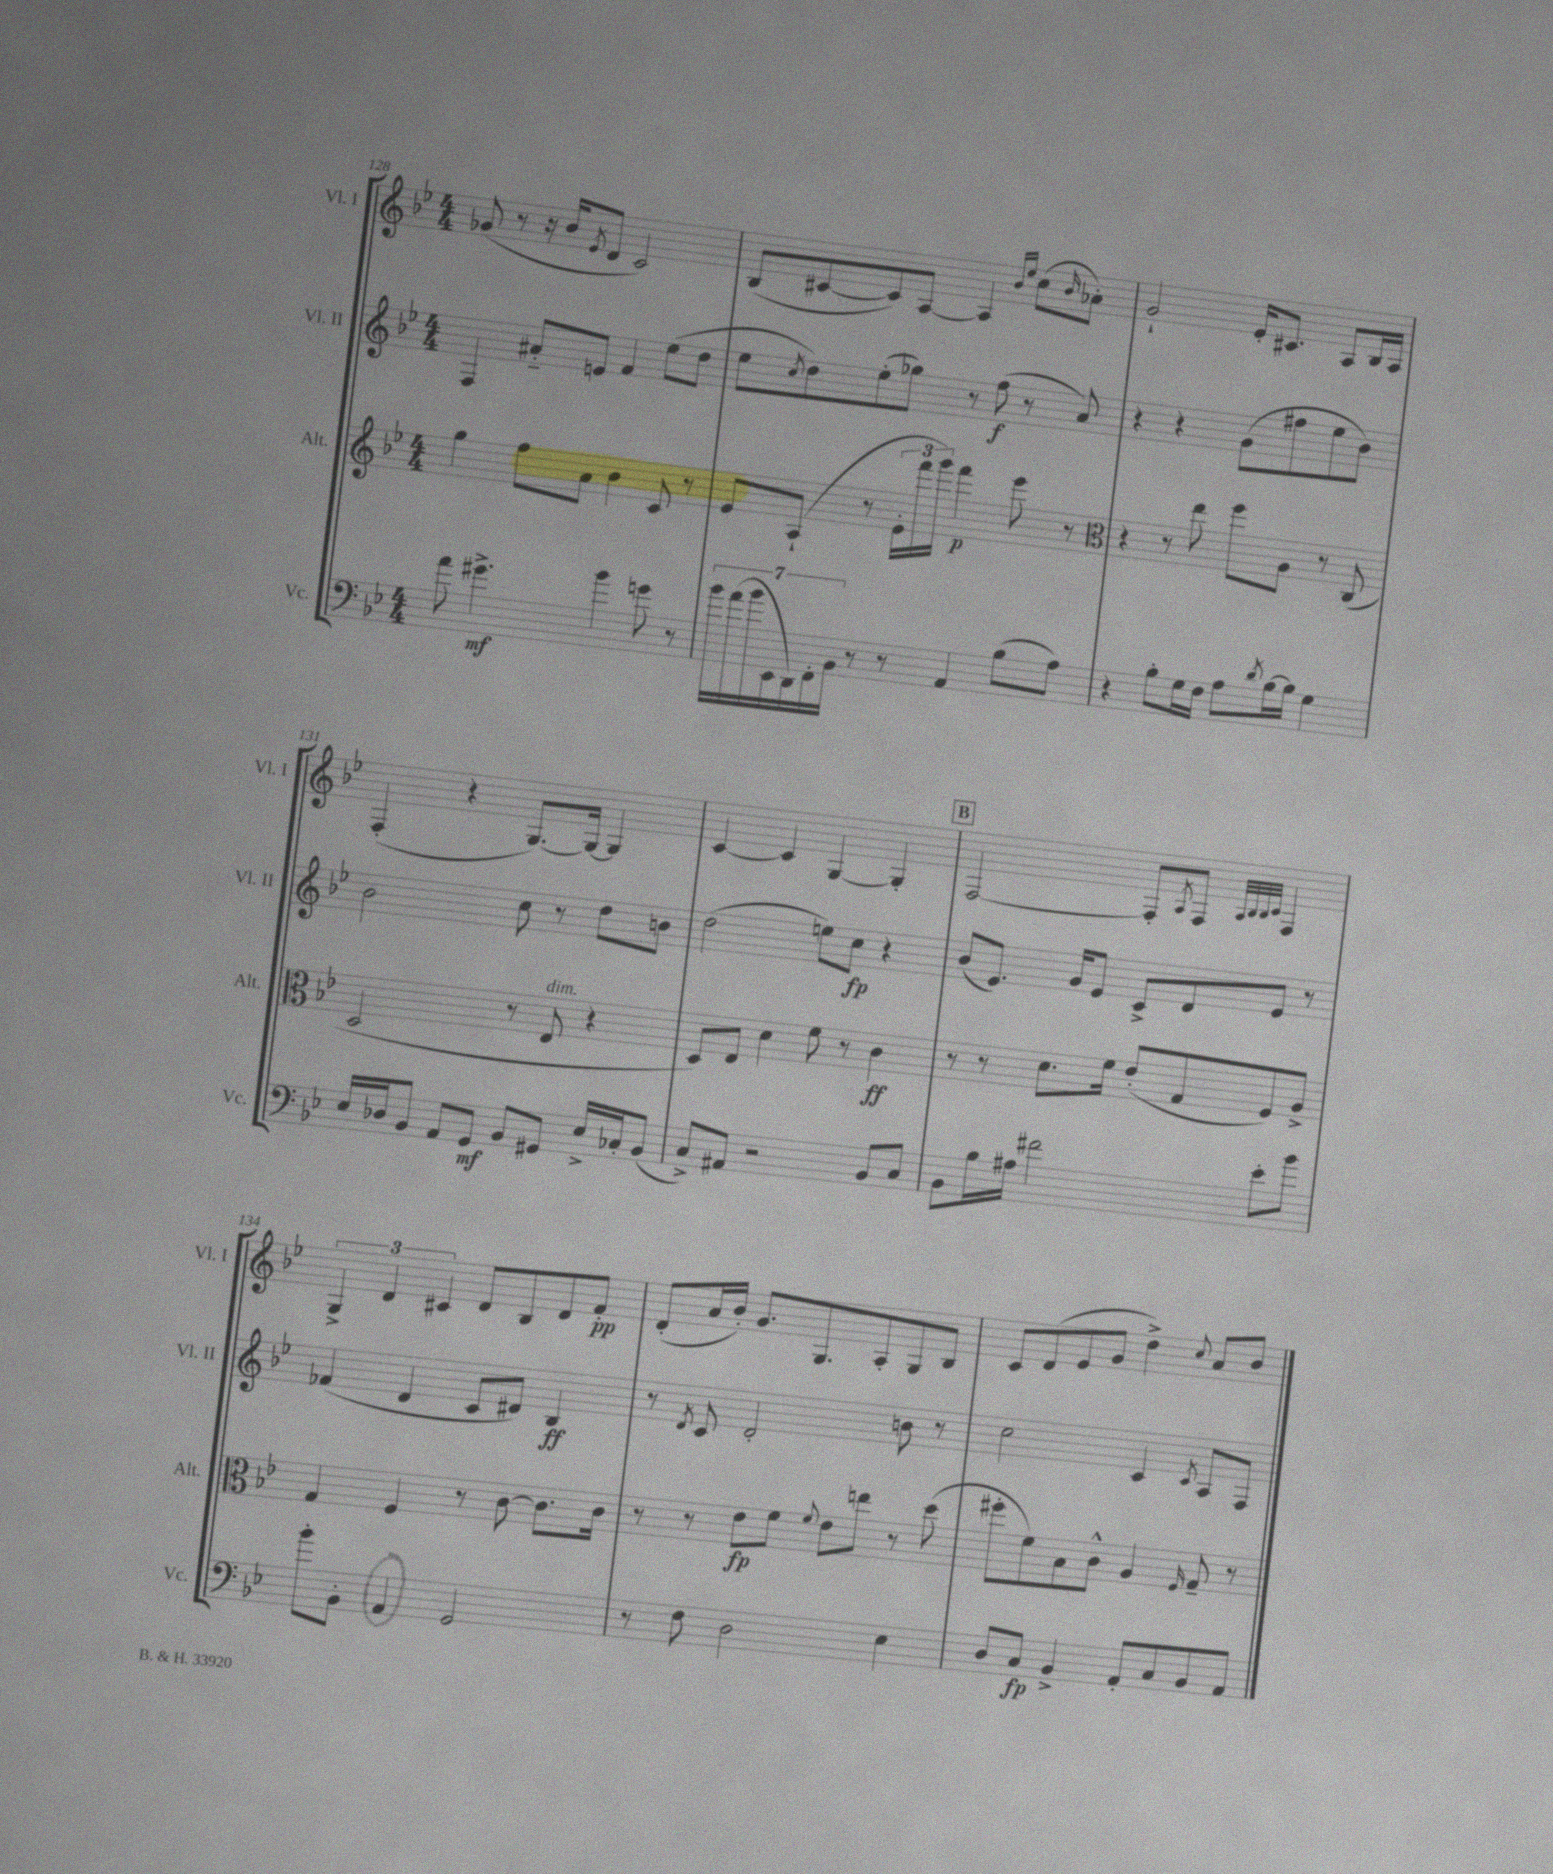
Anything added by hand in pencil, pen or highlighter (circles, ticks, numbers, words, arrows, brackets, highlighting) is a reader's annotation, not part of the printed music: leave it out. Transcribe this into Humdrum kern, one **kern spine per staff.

**kern	**dynam	**kern	**dynam	**kern	**dynam	**kern	**dynam
*part4	*part4	*part3	*part3	*part2	*part2	*part1	*part1
*staff4	*staff4	*staff3	*staff3	*staff2	*staff2	*staff1	*staff1
*I"Vc.	*	*I"Alt.	*	*I"Vl. II	*	*I"Vl. I	*
*I'Vc.	*	*I'Alt.	*	*I'Vl. II	*	*I'Vl. I	*
*clefF4	*	*clefG2	*	*clefG2	*	*clefG2	*
*k[b-e-]	*	*k[b-e-]	*	*k[b-e-]	*	*k[b-e-]	*
*M4/4	*	*M4/4	*	*M4/4	*	*M4/4	*
=128	=128	=128	=128	=128	=128	=128	=128
8a\	.	4gg\	.	4F/	.	(8g-X/	.
4.g#X^\	mf	.	.	.	.	8r	.
.	.	8ff\L	.	8a#X/L	.	16r	.
.	.	.	.	.	.	16b-/KL	.
.	.	.	.	.	.	8qe-/	.
.	.	8a\J	.	8en/J	.	8d/J	.
4b-\	.	4b-\	.	4f/	.	2c/)	.
8gn\	.	8c/	.	(8ee-\L	.	.	.
8r	.	8r	.	8dd\J	.	.	.
=129	=129	=129	=129	=129	=129	=129	=129
28b-\LL	.	8e-/L	.	8ee-\L	.	(8B-/L	.
(28a\	.	.	.	.	.	.	.
28b-\	.	.	.	.	.	.	.
28EE-\	.	.	.	.	.	.	.
.	.	.	.	8qcc/	.	.	.
.	.	(8A`/J	.	8dd\)	.	[8c#X/	.
28DD\)	.	.	.	.	.	.	.
28FF'\	.	.	.	.	.	.	.
28BB-\JJ	.	.	.	.	.	.	.
8r	.	8r	.	(8ee-'\	.	8c#/])	.
8r	.	24e-'\LL	.	8gg-X\J)	.	[8A/J	.
.	.	24fff\	.	.	.	.	.
.	.	24ggg\JJ)	.	.	.	.	.
4AA/	.	4fff\	p	8r	.	4A/]	.
.	.	.	.	(8ff\	f	.	.
.	.	.	.	.	.	16qqb-/LL	.
.	.	.	.	.	.	16qqee-/JJ	.
(8B-\L	.	8eee-\	.	8r	.	(8cc\L	.
.	.	.	.	.	.	16qqb-/	.
8A\J)	.	8r	.	8a/)	.	8a-X'\J)	.
=130	=130	=130	=130	=130	=130	=130	=130
*	*	*clefC3	*	*	*	*	*
4r	.	4r	.	4r	.	2g`/	.
8B-'\L	.	8r	.	4r	.	.	.
16G\L	.	8ee-\	.	.	.	.	.
16F\JJ	.	.	.	.	.	.	.
8A\L	.	8ff\L	.	(8g\L	.	16e-'/KL	.
.	.	.	.	.	.	8.c#X/J	.
8qd/	.	.	.	.	.	.	.
[16B-\L	.	8A\J	.	8ff#X\	.	.	.
16B-\JJ]	.	.	.	.	.	.	.
4G\	.	8r	.	8ee-\	.	8A/L	.
.	.	(8C/	.	8b-\J)	.	16B-/L	.
.	.	.	.	.	.	16A/JJ	.
!!LO:LB:g=z
=131	=131	=131	=131	=131	=131	=131	=131
16E-/LL	.	2D/	.	2b-\	.	(4F'/	.
16D-X/J	.	.	.	.	.	.	.
8BB-/J	.	.	.	.	.	.	.
8AA/L	.	.	.	.	.	4r	.
8GG/J	mf	.	.	.	.	.	.
8BB-/L	.	8r	.	8cc\	.	[8.G/L)	.
!	!	!LO:TX:a:i:t=dim.	!	!	!	!	!
8GG#X/J	.	8E-/	.	8r	.	.	.
.	.	.	.	.	.	16G/Jk_	.
16E-^/LL	.	4r	.	8dd\L	.	4G/]	.
16C-X'/J	.	.	.	.	.	.	.
(8BB-/J	.	.	.	8bn\J	.	.	.
=132	=132	=132	=132	=132	=132	=132	=132
8C^/L)	.	8D/L)	.	(2dd\	.	[4c/	.
8AA#X/J	.	8E-/J	.	.	.	.	.
2r	.	4d\	.	.	.	4c/]	.
.	.	8f\	.	8een\L)	.	[4G/	.
.	.	8r	.	8cc\J	fp	.	.
8BB-/L	.	4c\	ff	4r	.	4G'/]	.
8C/J	.	.	.	.	.	.	.
!!LO:REH:place=s1:t=B
=133	=133	=133	=133	=133	=133	=133	=133
8BB-\L	.	8r	.	(8b-/L	.	[2F/	.
16B-\L	.	8r	.	8.e-/J)	.	.	.
16A#X\JJ	.	.	.	.	.	.	.
2f#X\	.	8.d\L	.	.	.	.	.
.	.	.	.	16g/KL	.	.	.
.	.	.	.	8e-/J	.	.	.
.	.	16f\Jk	.	.	.	.	.
.	.	(8e-'/L	.	8c^/L	.	8F'/L]	.
.	.	.	.	.	.	8qA/	.
.	.	8G/	.	8d/	.	8F/J	.
.	.	.	.	.	.	32qqA/LLL	.
.	.	.	.	.	.	32qqB-/	.
.	.	.	.	.	.	32qqB-/	.
.	.	.	.	.	.	32qqc/JJJ	.
8e-'\L	.	8F/)	.	8e-/J	.	4F/	.
8b-\J	.	8A^/J	.	8r	.	.	.
!!LO:LB:g=z
=134	=134	=134	=134	=134	=134	=134	=134
8b-'\L	.	4G/	.	(4f-X/	.	6G^/	.
8BB-'\J	.	.	.	.	.	.	.
.	.	.	.	.	.	6d/	.
4AA/	.	4F/	.	4d/	.	.	.
.	.	.	.	.	.	6c#X/	.
2GG/	.	8r	.	8c/L	.	8d/L	.
.	.	[8c\	.	8d#X/J)	.	8B-/	.
.	.	8.c\L]	.	4B-/	ff	8d/	.
.	.	.	.	.	.	8f'/J	pp
.	.	16c\Jk	.	.	.	.	.
=135	=135	=135	=135	=135	=135	=135	=135
8r	.	8r	.	8r	.	(8d'/L	.
.	.	.	.	8qd/	.	.	.
8F\	.	8r	.	8c/	.	16a/L	.
.	.	.	.	.	.	16b-'/JJ)	.
2D\	.	8e-\L	fp	2d'/	.	8.g/L	.
.	.	8f\J	.	.	.	.	.
.	.	.	.	.	.	8.G/	.
.	.	8qqf/	.	.	.	.	.
.	.	8e-\L	.	.	.	.	.
.	.	8een\J	.	.	.	8A'/	.
4E-\	.	8r	.	8bn\	.	8G/	.
.	.	(8dd\	.	8r	.	8B-/J	.
=136	=136	=136	=136	=136	=136	=136	=136
8D/L	.	8ff#X'\L	.	2cc\	.	8c/L	.
8C/J	fp	8f\)	.	.	.	(8d/	.
4BB-^/	.	8B-\	.	.	.	8e-/	.
.	.	8c^^\J	.	.	.	8g/J	.
8AA'/L	.	4A/	.	4c/	.	4dd^\)	.
8C/	.	.	.	.	.	.	.
.	.	16qqF/	.	8qc/	.	8qqcc/	.
8BB-/	.	8G~/	.	8A/L	.	8a/L	.
8AA/J	.	8r	.	8F/J	.	8b-/J	.
==	==	==	==	==	==	==	==
*-	*-	*-	*-	*-	*-	*-	*-
